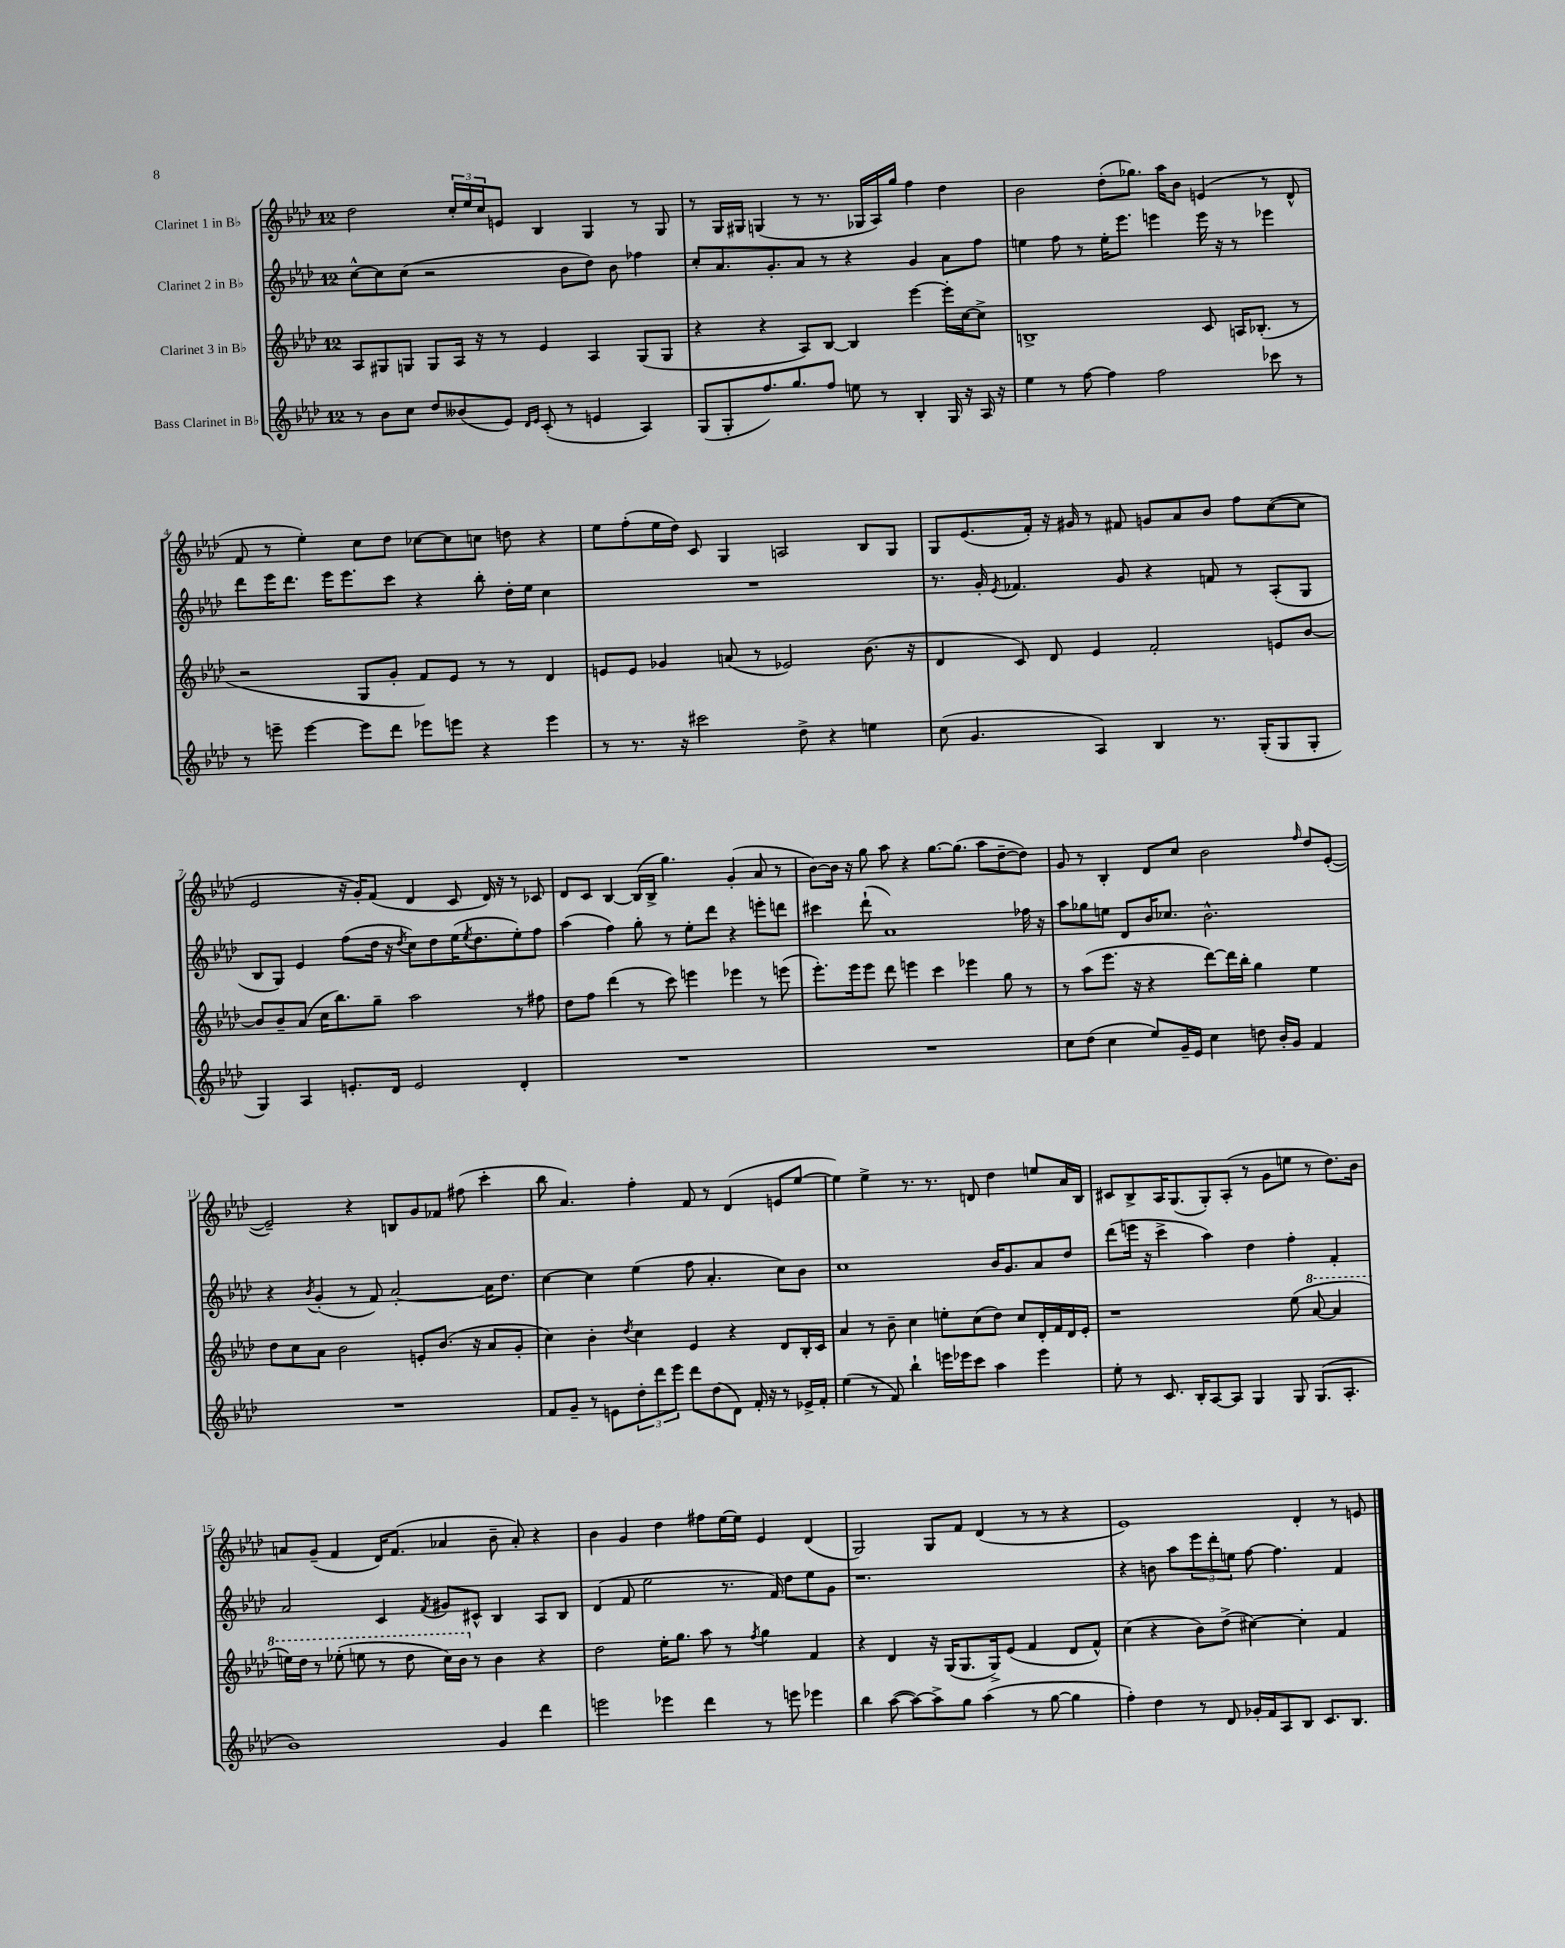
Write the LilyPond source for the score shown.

<<
\new StaffGroup <<
\new Staff = "s0" \with { instrumentName = "Clarinet 1 in Bb" } {
    \clef treble \key aes \major \once \override Staff.TimeSignature.style = #'single-digit \time 12/8
    des''2 \tuplet 3/2 { c''16-. ees''16 c''16 } e'8 bes4 g4 r8 g8 |
    r8 g16 gis16 g4( r8 r8. ges16 aes16) g''16 f''4 des''4 |
    bes'2 des''8-.( ges''8.) aes''16 bes'8 e'4( r8 des'8-^ |
    f'8 r8 ees''4-.) c''8 des''8 ces''8~ ces''8 c''8 d''8 r4 |
    ees''8 f''8-.( ees''16 des''16) c'8 g4 a2 bes8 g8 |
    g8 ees'8.( f'16-.) r16 gis'16 r8 fis'8 g'8 aes'8 bes'8 f''8 c''8~( c''8 |
    ees'2 r16 g'16-.) f'8( des'4 c'8 des'16) r16 r8 ces'8 |
    des'8 c'8 bes4~ bes16( bes16-> g''4.) g'4-.( aes'8 r8 |
    bes'8~) bes'16 r16 g''8 aes''8 r4 g''8.~ g''8.( aes''8 des''8~-- des''8) |
    g'8 r8 bes4-. des'8 c''8 bes'2 \grace { f''16 } des''8 ees'8~-.( |
    ees'2--) r4 b8 g'8 fes'8 fis''8( c'''4-. |
    bes''8 aes'4.) f''4-. f'8 r8 des'4( e'8 ees''8~ |
    ees''4) ees''4-> r8. r8. d'8 des''4 e''8 aes'16 bes16 |
    cis'8 bes8-> aes16 g8.( g8-.) aes8-.( r8 g'8 e''8 r8 des''8.) bes'16 |
    a'8 g'8--( f'4 des'16) f'8.( aes'4 bes'8-- aes'8-.) r4 |
    bes'4 g'4 des''4 fis''8 ees''16~ ees''16 ees'4 des'4( |
    g2) g8 f'8 des'4( r8 r8 r4 |
    ees'1) des'4-. r8 e'8 \bar "|." |
}
\new Staff = "s1" \with { instrumentName = "Clarinet 2 in Bb" } {
    \clef treble \key aes \major \once \override Staff.TimeSignature.style = #'single-digit \time 12/8
    c''8~-^ c''8 c''8( r2 bes'8 des''8) bes'8 fes''4 |
    c''8-. aes'8. g'8.-. aes'8 r8 r4 g'4 aes'8 f''8 |
    e''4 f''8 r8 e''16-. ees'''8. e'''4 e'''16 r16 r8 ees'''4 |
    des'''8 ees'''16 des'''8. ees'''16 ees'''8. c'''8 r4 bes''8-. des''16-. ees''16 c''4 |
    R1. |
    r8. g'16-. \acciaccatura { ees'8 } fes'4. g'8 r4 f'8 r8 aes8-.( g8 |
    bes8 g8) ees'4 f''8( des''16 r16 \acciaccatura { des''8 } c''8) des''8 ees''16( \acciaccatura { ees''8 } des''8. ees''8-.) f''8 |
    aes''4( f''4) g''8-. r8 ees''8-. des'''8 r4 e'''8-. d'''8 |
    cis'''4 des'''8-!( aes'1) fes''16 r16 |
    aes''8 ges''8 e''8 des'8 bes'16 ces''8. bes'2.-^ |
    r4 \acciaccatura { bes'8 } g'4-.( r8 f'8) aes'2~-. aes'16 des''8. |
    c''4~ c''4 ees''4( f''8 aes'4.-. c''8) bes'8 |
    c''1 bes'16 g'8. aes'8 des''8 |
    des'''8( e'''16 r16 c'''4-> aes''4) des''4 f''4-. f'4-. |
    aes'2 c'4 \acciaccatura { f'8 } gis'8 cis'8-^ bes4 aes8 bes8 |
    des'4( f'8 ees''2 r8. f'16) des''8 ees''8 g'8 |
    r1. |
    r4 b'8 aes''8 \tuplet 3/2 { ees'''8 des'''8-. e''8 } f''8~ f''4. f'4 \bar "|." |
}
\new Staff = "s2" \with { instrumentName = "Clarinet 3 in Bb" } {
    \clef treble \key aes \major \once \override Staff.TimeSignature.style = #'single-digit \time 12/8
    aes8 gis8 g8 g8 aes16 r16 r8 ees'4 aes4 g8( g8 |
    r4 r4 aes8) bes8~ bes4 ees'''4~ ees'''16-. c''16~ c''8-> |
    b1-> c'8 a16 bes8.-.( r8 |
    r2 g8 g'8-. f'8) ees'8 r8 r8 des'4 |
    e'8 e'8 ges'4 a'8( r8 ees'2) bes'8.( r16 |
    des'4 c'8) des'8 ees'4 f'2-. e'8 bes'8~ |
    bes'8 bes'8-- aes'8( c''16 bes''8.) g''8-- aes''2 r8 fis''8 |
    des''8 f''8 des'''4( r8 c'''8) e'''4 ees'''4 r8 e'''8( |
    ees'''8.-.) ees'''16 ees'''8 des'''8 e'''4 c'''4 ees'''4 g''8 r8 |
    r8 aes''8( ees'''8. r16 r4 des'''8~) des'''16 bes''16-. g''4 ees''4 |
    des''8 c''8 aes'8 bes'2 e'8-. bes'8.( r16 aes'8 g'8-. |
    c''4) bes'4-. \acciaccatura { des''8 } c''4 ees'4 r4 des'8 bes16-. c'16 |
    aes'4 r8 bes'8-- c''4 e''8-. c''8( des''8) c''8 des'16-. f'16 des'16 ees'16-. |
    r1 ees''8( \ottava #1 aes''8~ aes''4 |
    e'''16) des'''16 r8 ees'''8-.( e'''8 r8 des'''8 c'''16) bes''16 \ottava #0 r8 bes'4 r4 |
    des''2 ees''16-. g''8. aes''8 r8 \acciaccatura { f''8 } g''4 f'4 |
    r4 des'4 r16 g16( g8. g16->) ees'8( f'4 des'8 f'8-^) |
    c''4( r4 bes'8) des''8->( cis''4~) cis''4-. f'4 \bar "|." |
}
\new Staff = "s3" \with { instrumentName = "Bass Clarinet in Bb" } {
    \clef treble \key aes \major \once \override Staff.TimeSignature.style = #'single-digit \time 12/8
    r8 bes'8 c''8 des''8 beses'8( ees'8) \grace { des'16 ees'16 } c'8-.( r8 e'4 aes4) |
    g8( g8-. f''8.) g''8. f''8 e''8 r8 bes4-. g16 r16 aes16 r16 |
    ees''4 r8 f''8~ f''4 f''2 ces'''8 r8 |
    r8 e'''8-- e'''4~ e'''8 des'''8 ees'''8 e'''8 r4 e'''4 |
    r8 r8. r16 cis'''2 des''8-> r4 e''4 |
    c''8( g'4. aes4) bes4 r8. g16-.( g8 g8-. |
    g4) aes4 e'8.-. des'16 e'2 des'4-. |
    R1. |
    R1. |
    c''8 des''8( c''4 ees''8) g'16-- ees'16 c''4 d''8 bes'16-. g'16 f'4 |
    R1. |
    f'8 g'8-- r8 e'8 \tuplet 3/2 { des''8-. des'''8 ees'''8 } des'''8 des''8( des'8) f'16-. r16 r8 ees'16-> f'16-. |
    ees''4( r8 f'8) bes''4-! e'''16 ees'''16 c'''8 aes''4 ees'''4 |
    ees''8-. r8 c'8. bes16-. aes8~ aes8 g4 g8 g8.( aes8.-. |
    bes'1) g'4 des'''4 |
    e'''2 ees'''4 des'''4 r8 e'''8 ees'''4 |
    bes''4 aes''8~( aes''8~) aes''8-> g''8 aes''4( r8 g''8~ g''4 |
    f''4-.) des''4 r8 des'8 ges'16-. f'16 aes8 bes8 c'8. bes8. \bar "|." |
}
>>
>>
